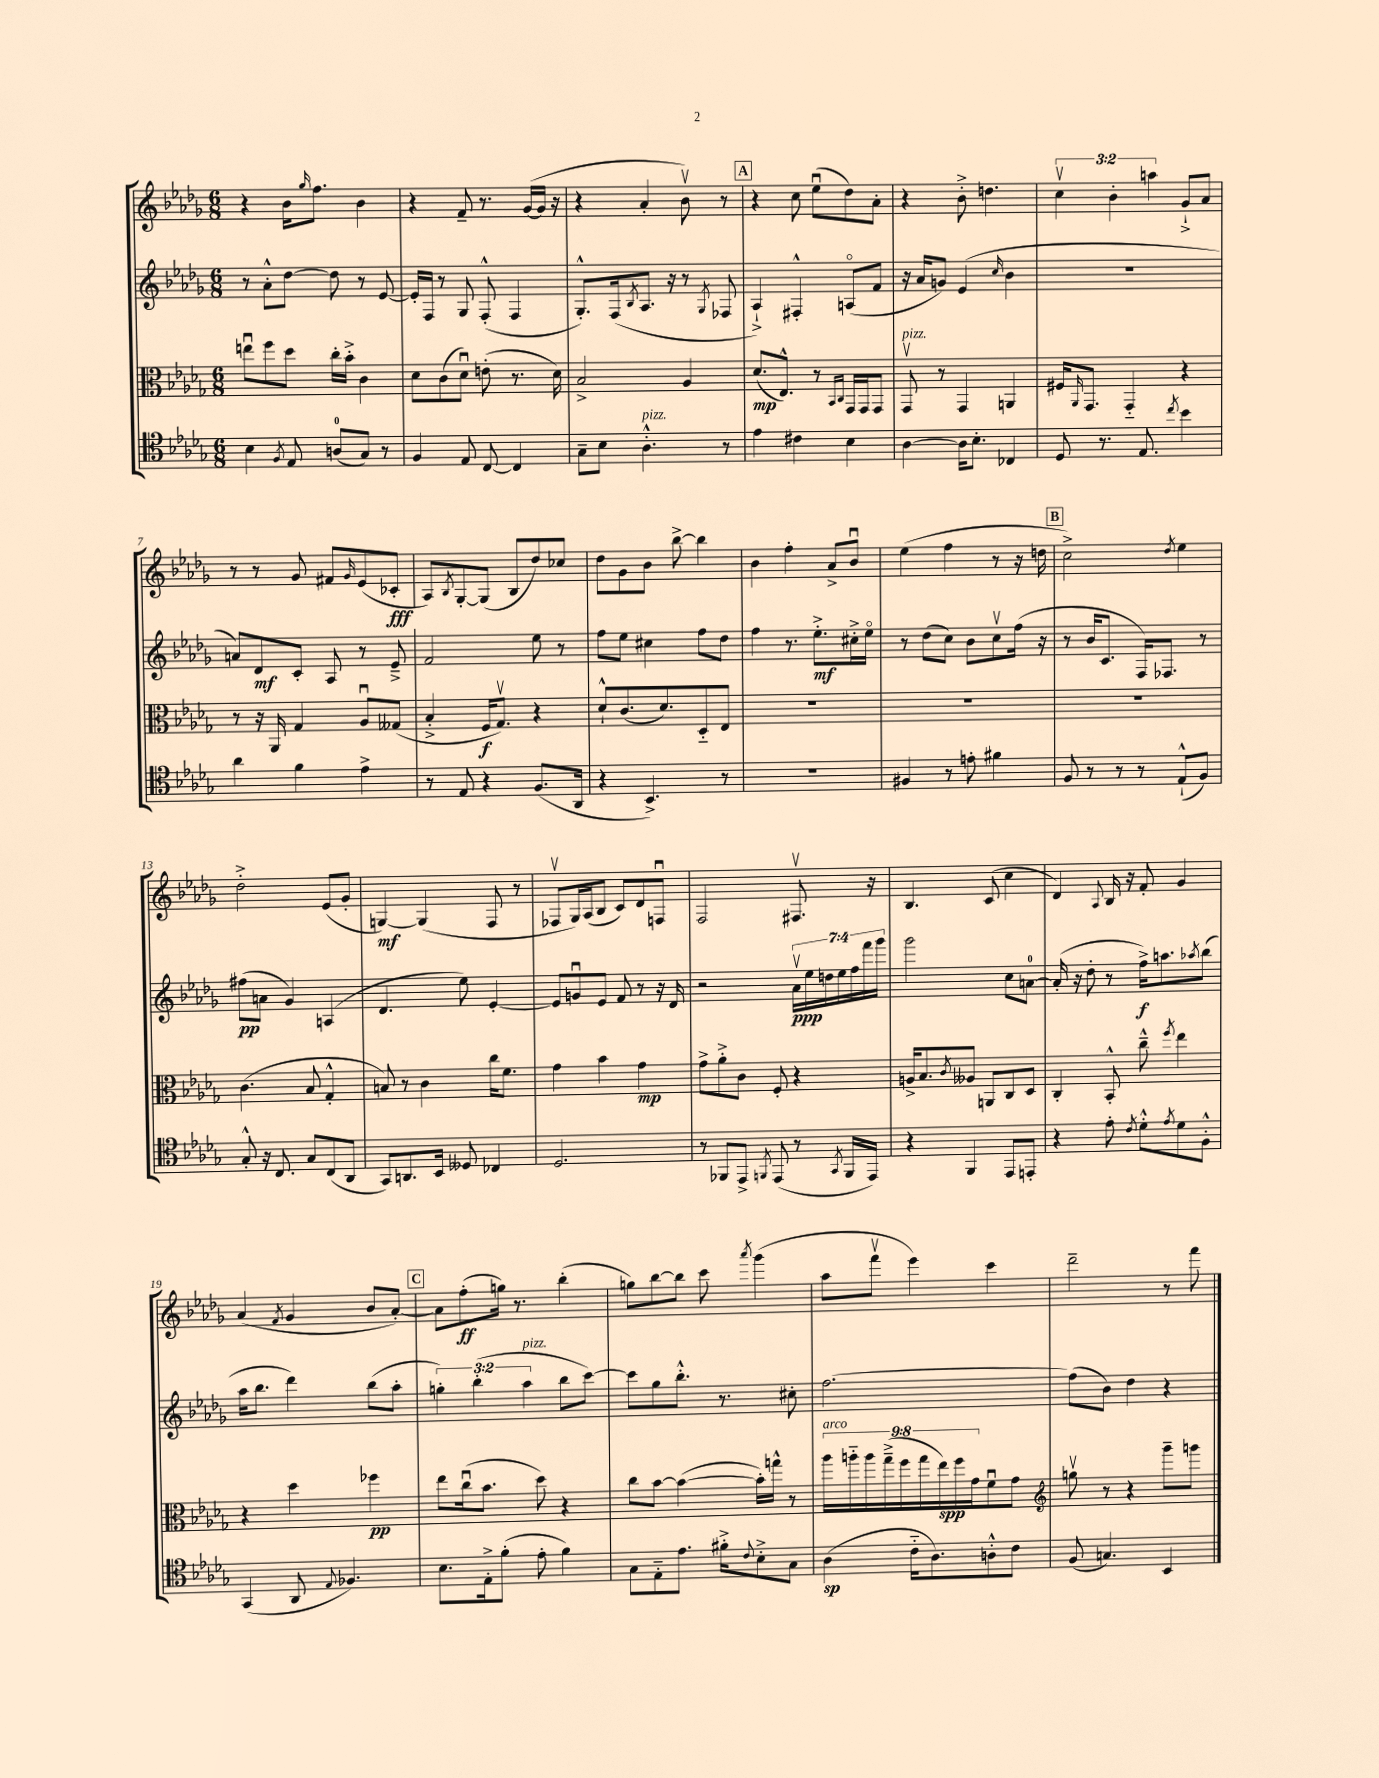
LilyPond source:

<<
\new StaffGroup <<
\new Staff = "s0" {
    \clef treble \key des \major \numericTimeSignature \time 6/8 \override Staff.TupletNumber.text = #tuplet-number::calc-fraction-text
    r4 bes'16 \grace { ges''16 } f''8. bes'4 |
    r4 f'8-- r8. ges'16~( ges'16 r16 |
    r4 aes'4-. bes'8\upbow) r8 |
    \mark \markup { \box "A" } r4 c''8 ees''8\downbow( des''8) aes'8-. |
    r4 bes'8-.-> d''4. |
    \tuplet 3/2 { c''4\upbow bes'4-. a''4 } ges'8-!-> aes'8 |
    r8 r8 ges'8 fis'8 \grace { ges'16 } ees'8( ces'8-.\fff |
    aes8) \acciaccatura { bes8 } ges8~-. ges8( bes8 des''8) ces''8 |
    des''8 ges'8 bes'8 bes''8~-> bes''4 |
    bes'4 f''4-. aes'8-> bes'8\downbow |
    ees''4( f''4 r8 r16 d''16 |
    \mark \markup { \box "B" } c''2->) \acciaccatura { des''8 } ees''4 |
    des''2-.-> ees'8( ges'8-. |
    g4~\mf) g4( f8 r8 |
    fes8\upbow ges16) aes16( bes8 c'8) des'8 f8\downbow |
    f2 fis8.\upbow r16 |
    bes4. c'8( c''4 |
    des'4) \appoggiatura { aes8 } bes16 r16 f'8-. ges'4 |
    aes'4( \acciaccatura { f'8 } ges'4 bes'8 aes'8~-.) |
    \mark \markup { \box "C" } aes'8 f''8-.\ff( g''16) r8. bes''4-.( |
    g''8) bes''8~ bes''8 c'''8 \acciaccatura { aes'''8 } ges'''4( |
    aes''8 f'''8\upbow ees'''4) c'''4 |
    des'''2-- r8 f'''8 \bar "|." |
}
\new Staff = "s1" {
    \clef treble \key des \major \numericTimeSignature \time 6/8 \override Staff.TupletNumber.text = #tuplet-number::calc-fraction-text
    r8 aes'8-.-^ des''8~ des''8 r8 ees'8~ |
    ees'16-. f16 r8 ges8 f8-.-^( f4 |
    ges8.-.-^) f16( \acciaccatura { bes8 } aes8. r16 r8 \acciaccatura { ges8 } fes8 |
    \mark \markup { \box "A" } aes4-!->) fis4-.-^ a8\flageolet( f'8 |
    r16 aes'16 g'8) ees'4( \grace { c''16 } bes'4 |
    R2. |
    a'8) des'8\mf c'8-. aes8 r8 ees'8---> |
    f'2 ees''8 r8 |
    f''8 ees''8 cis''4 f''8 des''8 |
    f''4 r8. ees''8.-.->\mf cis''16-.-> ees''16\flageolet |
    r8 des''8( c''8) bes'8 c''8\upbow f''16( r16 |
    \mark \markup { \box "B" } r8 bes'16 c'8. f16) fes8. r8 |
    fis''8\pp( a'8 ges'4) a4( |
    des'4. ees''8) ees'4~-. |
    ees'8 g'8\downbow ees'8 f'8 r8 r16 des'16 |
    r2 \tuplet 7/4 { aes'16\upbow\ppp ees''16 d''16 ees''16 f''16 f'''16 ges'''16 } |
    ges'''2 c''8 a'8-0~ |
    a'16-.( r16 des''8-. r8 f''16->\f) a''8. \acciaccatura { aes''8 } bes''8( |
    aes''16 bes''8. des'''4) bes''8( aes''8-. |
    \mark \markup { \box "C" } \tuplet 3/2 { g''4-.) bes''4-.( aes''4^\markup { \italic "pizz." } } bes''8 c'''8~) |
    c'''8 ges''8 bes''8.-.-^ r8. cis''8-. |
    f''2.~ |
    f''8( bes'8) des''4 r4 \bar "|." |
}
\new Staff = "s2" {
    \clef alto \key des \major \numericTimeSignature \time 6/8 \override Staff.TupletNumber.text = #tuplet-number::calc-fraction-text
    e''8\downbow f''8 des''8 c''16-. bes'16-.-> c'4 |
    des'8 c'8( des'8\downbow) e'8-.( r8. des'16) |
    bes2-> aes4 |
    \mark \markup { \box "A" } des'8.\mp( ees8.-^) r8 \grace { bes,16 c16 } ges,16 ges,16 ges,8 |
    ges,8\upbow^\markup { \italic "pizz." } r8 ges,4 a,4 |
    fis16 \grace { aes,16 } ges,8. ges,4-_ r4 |
    r8 r16 aes,16 ges4 aes8\downbow geses8( |
    bes4-.-> f16\f ges8.\upbow) r4 |
    des'8-!-^ c'8.( des'8.) des8-_ ees8 |
    R2. |
    R2. |
    \mark \markup { \box "B" } R2. |
    c'4.( bes8 ges4-.-^ |
    b8) r8 c'4 c''16 f'8. |
    ges'4 bes'4 ges'4\mp |
    ges'8-> aes'8-.-> c'8 f8-. r4 |
    a16-> bes8. \acciaccatura { c'8 } aeses8 a,8 c8 des8 |
    c4-. bes,8-.-^ c''8---^ \acciaccatura { f''8 } ees''4 |
    r4 des''4 fes''4\pp |
    \mark \markup { \box "C" } ees''8 c''16\downbow( bes'8. des''8) r4 |
    c''8 bes'8~ bes'4~( bes'16-.) g''16-^ r8 |
    \tuplet 9/8 { aes''16^\markup { \italic "arco" } a''16-_ a''16 ges''16--->( f''16 ges''16 ees''16\spp) f''16 ges'16 } f'8\downbow ges'8 |
    \clef treble g''8\upbow r8 r4 ges'''8-- g'''8 \bar "|." |
}
\new Staff = "s3" {
    \clef tenor \key des \major \numericTimeSignature \time 6/8
    bes4 \acciaccatura { f8 } ees8 a8-0( ges8) r8 |
    f4 ees8 c8~ c4 |
    ges8-- bes8 aes4.-.-^^\markup { \italic "pizz." } r8 |
    \mark \markup { \box "A" } ees'4 cis'4 bes4 |
    aes4~ aes16 bes8.-. ces4 |
    des8 r8. ees8. \acciaccatura { c''8 } bes'4 |
    aes'4 f'4 ees'4-> |
    r8 ees8 r4 f8.( aes,16 |
    r4 bes,4.->) r8 |
    R2. |
    fis4 r8 e'8-. fis'4 |
    \mark \markup { \box "B" } f8 r8 r8 r8 ees8-!-^( f8) |
    ges8-.-^ r16 c8. ges8 c8( aes,8 |
    ges,8) a,8. bes,16 deses8 ces4 |
    des2. |
    r8 fes,8 ees,8-> \acciaccatura { f,8 } ees,8( r8 \acciaccatura { ges,8 } f,16 ees,16) |
    r4 f,4 ees,8 e,8-. |
    r4 ees'8-. \acciaccatura { c'8 } des'8-.-^ \acciaccatura { ees'8 } des'8 f8-.-^ |
    ges,4( aes,8 \appoggiatura { ees8 } fes4.) |
    \mark \markup { \box "C" } bes8. ees16-.-> f'8-.( ees'8-. f'4) |
    ges8 ees8-_ ees'8. fis'16-.-> \appoggiatura { c'8 } bes8-.-> ges8 |
    aes4\sp( c'16-_ aes8.) a8-.-^ c'8 |
    f8( g4.) bes,4 \bar "|." |
}
>>
>>
